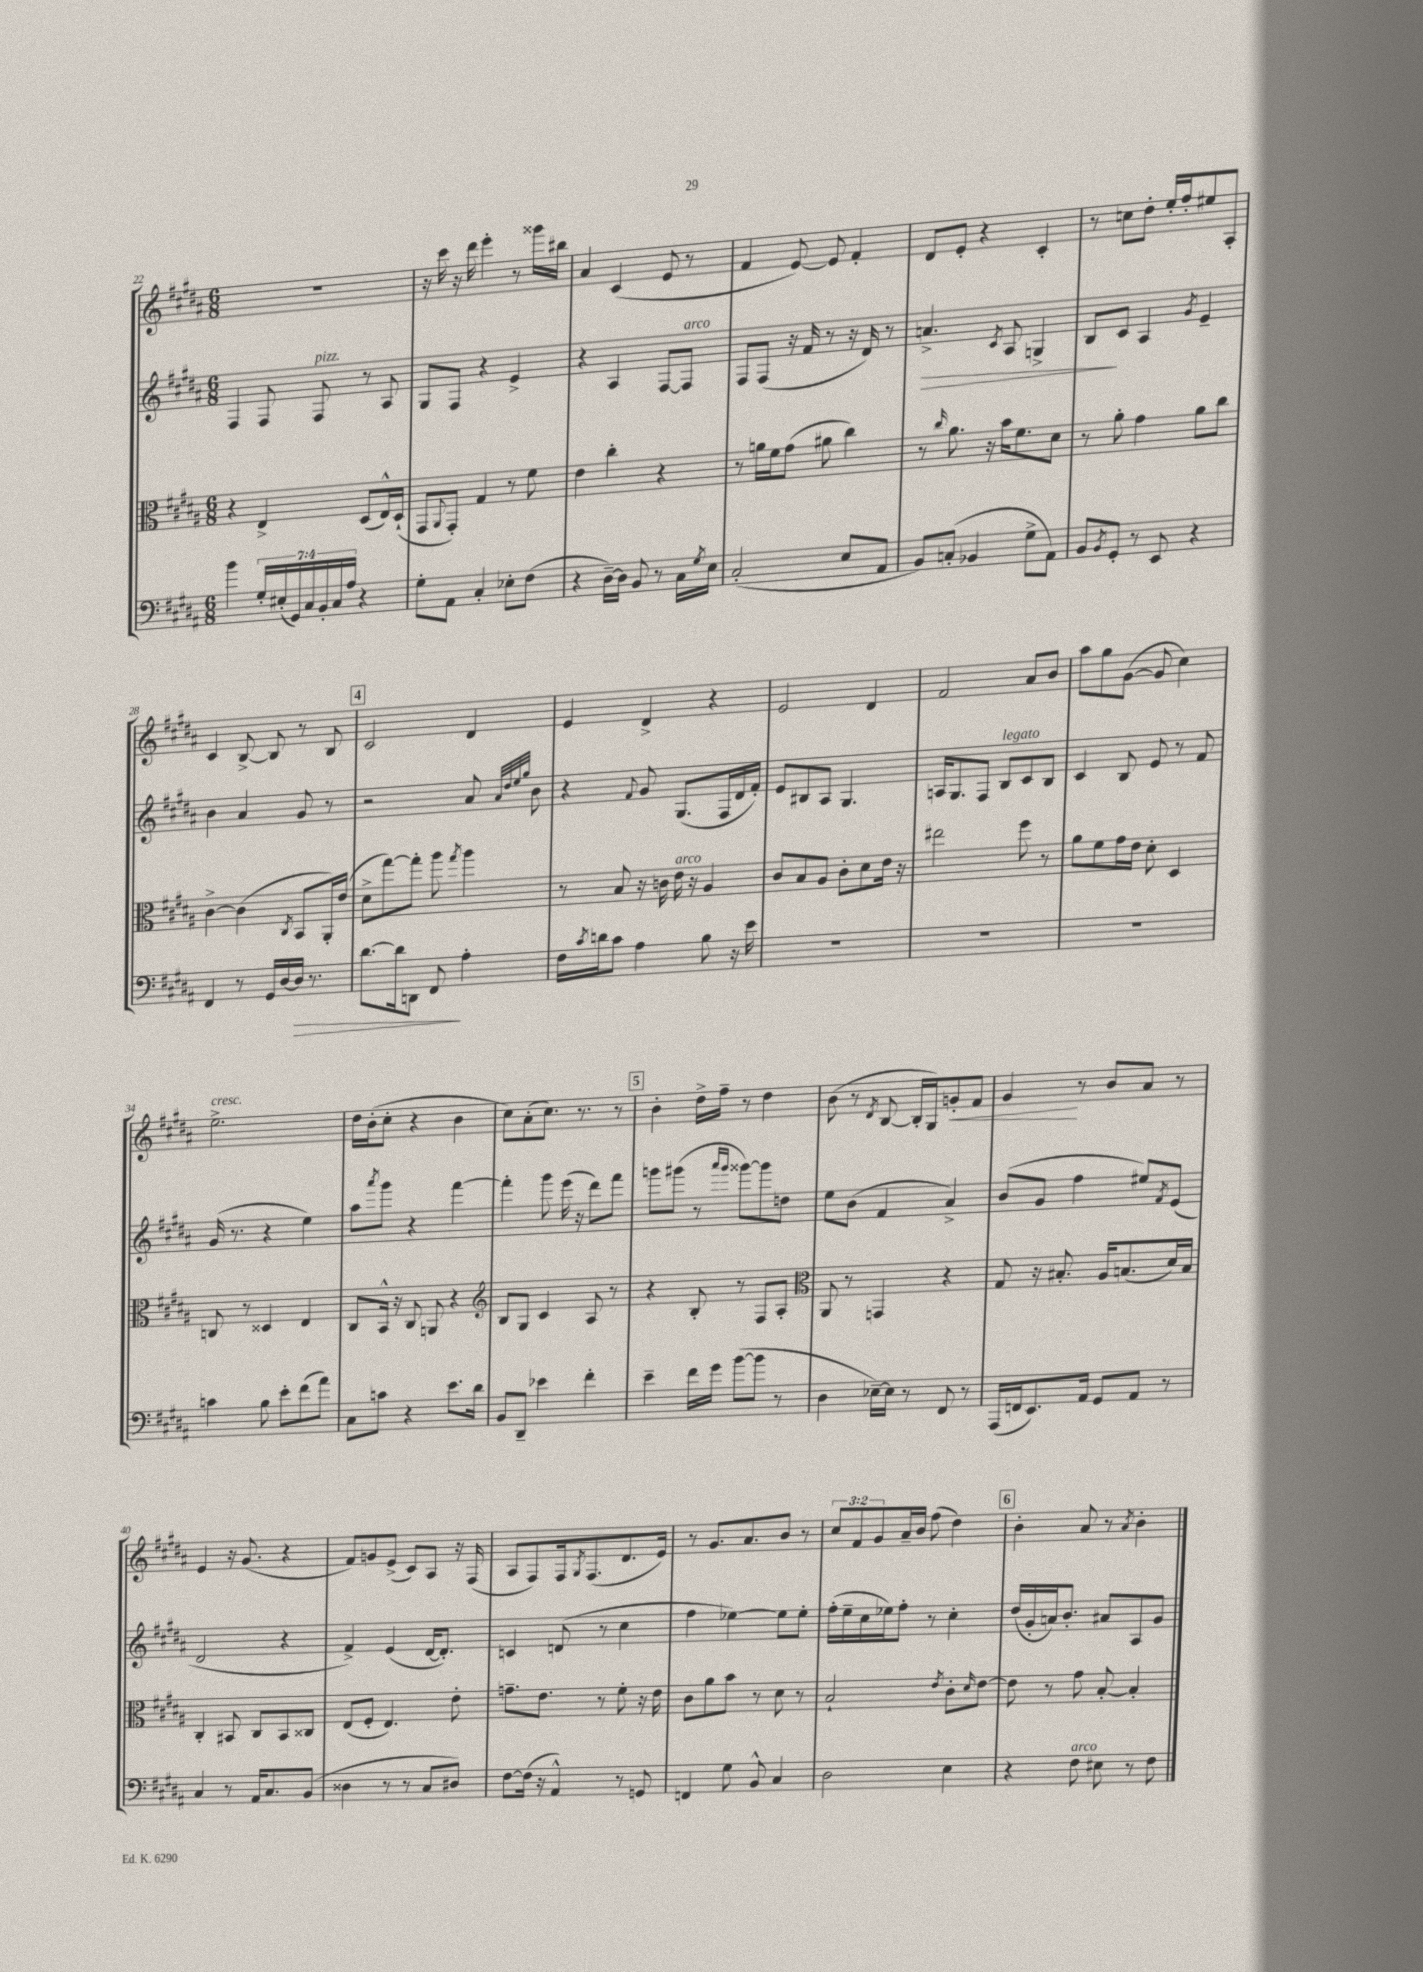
<<
\new StaffGroup <<
\new Staff = "s0" {
    \clef treble \key b \major \numericTimeSignature \time 6/8 \override Staff.TupletNumber.text = #tuplet-number::calc-fraction-text
    R2. |
    r16 cis'''16 r16 dis'''16 e'''4-. r8 gisis'''16 bis''16 |
    ais'4 cis'4( e'8 r8 |
    fis'4 e'8~) e'8 fis'4-. |
    dis'8 e'8-. r4 cis'4-. |
    r8 c''8 dis''8-. e''16-. fis''16-. eis''8 ais8-. |
    cis'4 b8~-> b8 r8 b8 |
    \mark \markup { \box "4" } cis'2 dis'4 |
    e'4 dis'4-> r4 |
    e'2 dis'4 |
    fis'2 ais'8 b'8 |
    ais''8 gis''8 gis'8~( gis'8 cis''4) |
    e''2.->^\markup { \italic "cresc." } |
    dis''16 b'16-.( cis''8-. r4 b'4 |
    cis''8) ais'8-.( cis''8.) r8. r8 |
    \mark \markup { \box "5" } b'4-. dis''16-> fis''16-- r8 dis''4 |
    b'8( r8 \acciaccatura { dis'8 } b8~ b16-. gis16) g'8-.\< fis'8 |
    gis'4\! r8 b'8 ais'8 r8 |
    e'4 r16 gis'8.( r4 |
    fis'8) g'8 e'8->( cis'8) ais8 r16 fis16( |
    ais8 fis8) fis16 \acciaccatura { gis8 } fis8.( dis'8. e'16) |
    r8 gis'8. ais'8. b'8 r8 |
    \tuplet 3/2 { cis''8 fis'8 gis'8 } ais'16-- b'16 fis''8( dis''4) |
    \mark \markup { \box "6" } b'4-. ais'8 r8 \acciaccatura { ais'8 } b'4-. \bar "|." |
}
\new Staff = "s1" {
    \clef treble \key b \major \numericTimeSignature \time 6/8
    fis4 fis8 fis8^\markup { \italic "pizz." } r8 ais8 |
    gis8 fis8 r4 e'4-> |
    r4 ais4 fis8~ fis8^\markup { \italic "arco" } |
    fis8 fis8( r16 fis'16 r8 r16 dis'16) r8 |
    a'4.->\> \acciaccatura { cis'8 } ais8 g4-> |
    b8\! cis'8 ais4 \acciaccatura { gis'8 } e'4-- |
    b'4 ais'4 gis'8 r8 |
    \mark \markup { \box "4" } r2 ais'8 \grace { ais'32 dis''32 e''32 gis''32 } b'8 |
    r4 \appoggiatura { fis'8 } gis'8 gis8.( fis16 dis'16 fis'16-.) |
    e'8 bis8 ais8 gis4. |
    a16 gis8. fis8 b8^\markup { \italic "legato" } cis'8 b8 |
    cis'4 b8 e'8 r8 fis'8 |
    gis'16( r8. r4 e''4) |
    ais''8 \acciaccatura { ais'''8 } gis'''8 r4 fis'''4~ |
    fis'''4-. gis'''8 e'''16( r16 dis'''8) fis'''8 |
    \mark \markup { \box "5" } g'''8 gis'''8( r8 \grace { ais'''16 gis'''16 } gisis'''8~) gisis'''8 d''8 |
    e''8 b'8( fis'4 ais'4->) |
    b'8( gis'8 fis''4 eis''8) \acciaccatura { fis'8 } e'8( |
    dis'2 r4 |
    fis'4->) e'4( dis'16~ dis'8.-.) |
    c'4 d'8( r8 cis''4 |
    fis''4 ees''4~) ees''8 ees''8-. |
    fis''16-.( e''16-- cis''16 ees''16) fis''8-. r8 cis''4-. |
    \mark \markup { \box "6" } dis''16( gis'16-. a'16) b'8.-. ais'8 ais8 gis'8 \bar "|." |
}
\new Staff = "s2" {
    \clef alto \key b \major \numericTimeSignature \time 6/8
    r4 e4-> dis8( e16-^) dis16-!( |
    gis,8 \appoggiatura { ais,8 } gis,8-.) gis4 r8 fis'8 |
    e'4 cis''4-. r4 |
    r8 a'16 fis'16 gis'8( ais'8 cis''4) |
    r8 \grace { cis''16 } ais'8. r16 b'16 fis'8. dis'8 |
    r8 ais'8-. gis'4 ais'8 cis''8 |
    cis'4~-> cis'4( \acciaccatura { cis8 } b,8 ais,16-.) e'16( |
    \mark \markup { \box "4" } dis'8-> gis''8~) gis''8-. ais''8 \acciaccatura { gis''8 } ais''4 |
    r8 b8 r16 c'16 e'16^\markup { \italic "arco" } r16 ais4 |
    cis'8 b8 ais8 cis'8-. dis'8 e'16 r16 |
    eis''2 fis''8 r8 |
    ais'8 fis'8 gis'16 e'16 dis'8-. dis4 |
    c8 r8 disis4 e4 |
    cis8 b,16-^ r16 cis8 a,8 r4 |
    \clef treble b8 gis8 cis'4 ais8 r8 |
    \mark \markup { \box "5" } r4 b8-. r8 fis8 ais8-. |
    \clef alto ais,8 r8 g,4 r4 |
    gis8 r16 bis8.-. ais16 b8.( dis'16) b16 |
    cis4-. bis,8 cis8 bis,8 cisis8 |
    e8( fis8-. e4.) e'8-. |
    g'8.-- e'8. r8 fis'8-. r16 e'16 |
    cis'8 ais'8 b'8 r8 dis'8 r8 |
    b2-! \acciaccatura { e'8 } cis'8-. \grace { dis'16 } e'8~ |
    \mark \markup { \box "6" } e'8 r8 gis'8 b8~-. b4-. \bar "|." |
}
\new Staff = "s3" {
    \clef bass \key b \major \numericTimeSignature \time 6/8 \override Staff.TupletNumber.text = #tuplet-number::calc-fraction-text
    b'4 \tuplet 7/4 { gis16-. eis16-.( gis,16) cis16 b,16-. cis16 ais16 } r4 |
    gis8-. ais,8 cis4-. ees8-. fis8( |
    r4 dis16~--) dis16 b,8 r8 cis16 \acciaccatura { gis8 } e16 |
    cis2-.( e8 ais,8 |
    b,8) c8-.( bes,4 gis8-> ais,8) |
    b,8 \acciaccatura { b,8 } gis,8-. r8 e,8 r4 |
    fis,4 r8 gis,16 dis16~ dis16\> r8. |
    \mark \markup { \box "4" } dis'8.~ dis'16 d,8 fis,8\! ais4-. |
    fis16 \acciaccatura { cis'8 } d'16 cis'8 ais4 b8 r16 e'16 |
    R2. |
    R2. |
    R2. |
    c'4 b8 e'8-. fis'8( ais'8) |
    cis8 c'8 r4 e'8. dis'16 |
    b,8 dis,8-- ees'4 fis'4-. |
    \mark \markup { \box "5" } e'4-- fis'16 gis'16 b'8~( b'8 r8 |
    dis4 ees16~--) ees16 r8 fis,8 r8 |
    ais,,16( f,16 e,8.) ais,16 gis,8 ais,8 r8 |
    cis4 r8 ais,16 cis8. b,8( |
    disis4 r8 r8 cis8 dis8) |
    fis8~ fis16( r16 ais,4-^) r8 g,8 |
    f,4 gis8 b,8-^ cis4 |
    dis2 e4 |
    \mark \markup { \box "6" } r4 fis8^\markup { \italic "arco" } eis8 r8 fis8 \bar "|." |
}
>>
>>
\layout { \context { \Score currentBarNumber = #22 } }
